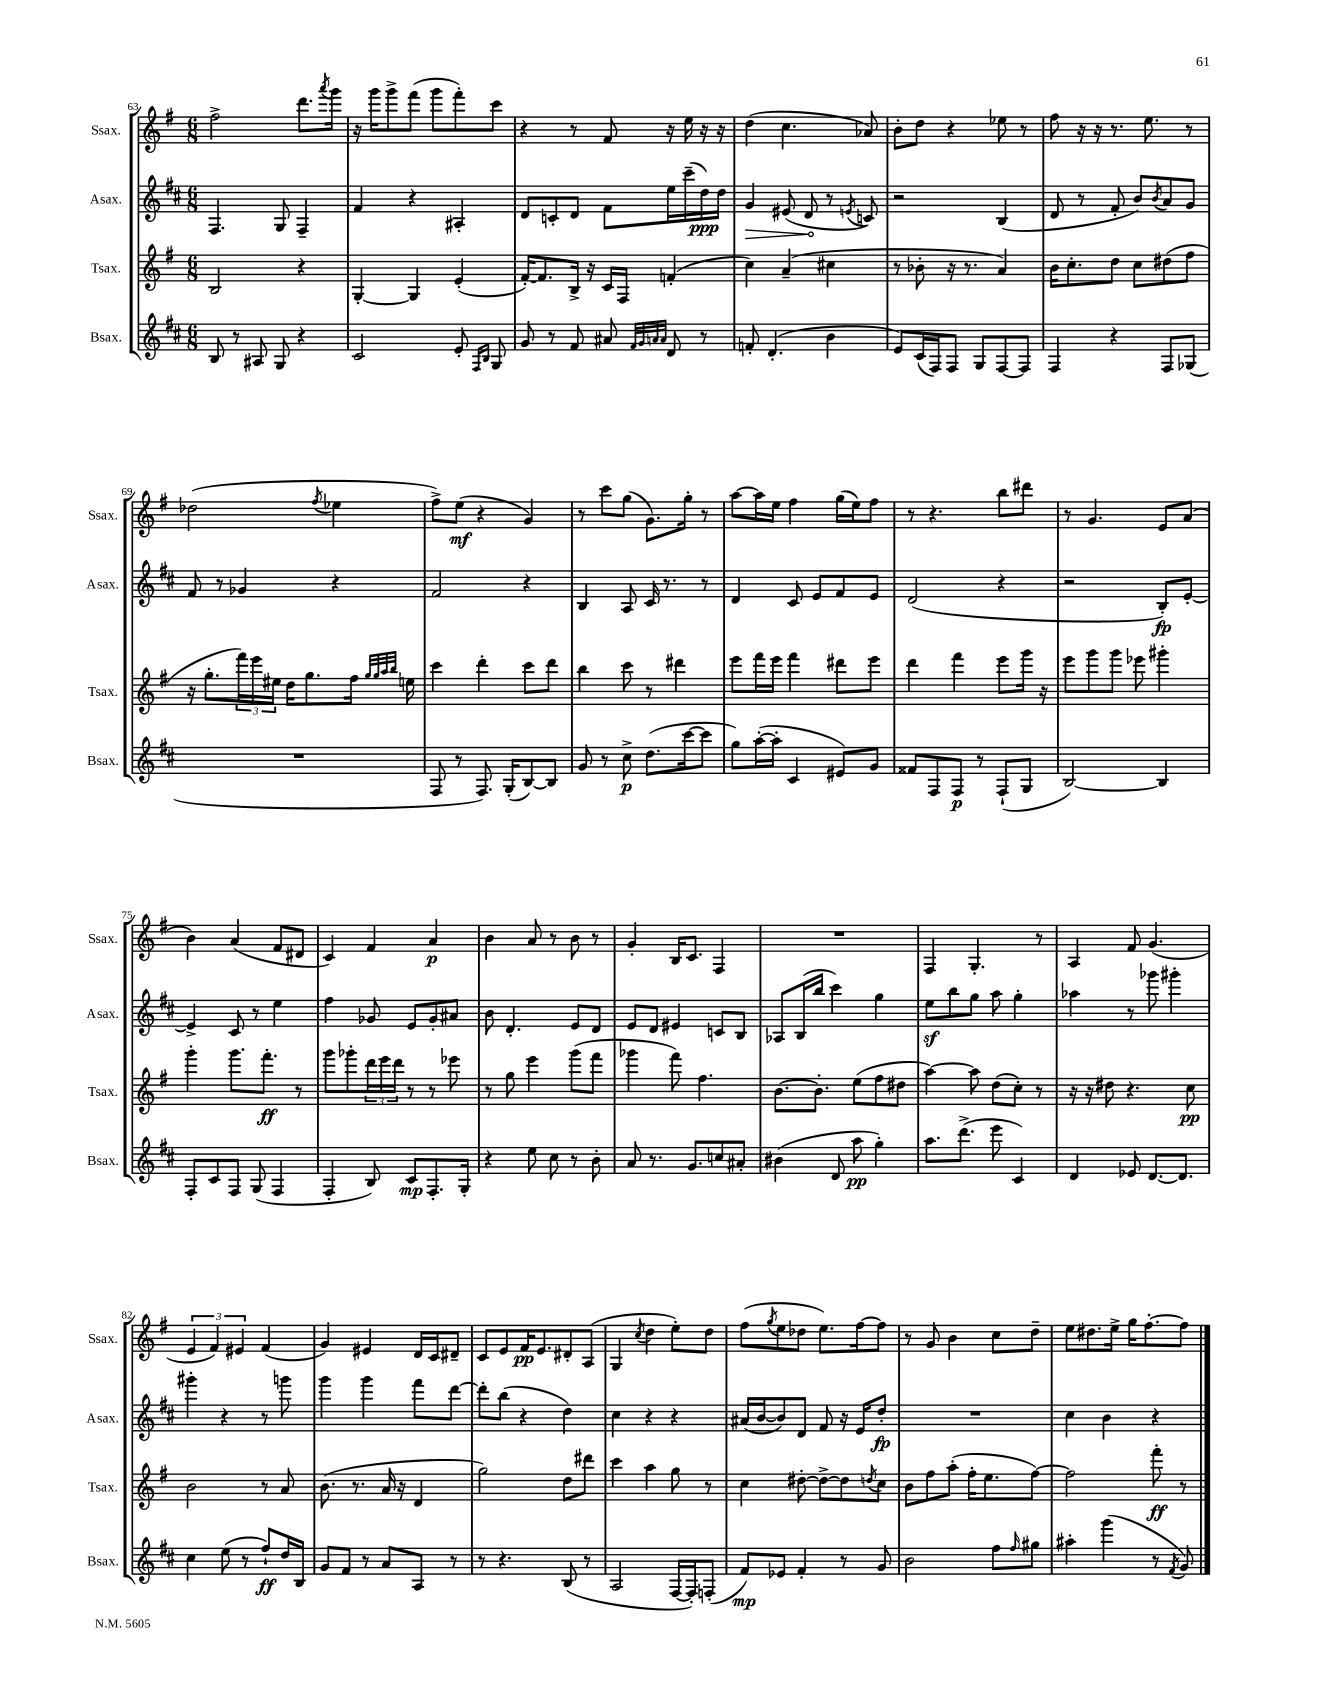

**kern	**kern	**kern	**kern
*staff4	*staff3	*staff2	*staff1
*clefG2	*clefG2	*clefG2	*clefG2
*k[f#c#]	*k[f#]	*k[f#c#]	*k[f#]
*M6/8	*M6/8	*M6/8	*M6/8
8B	2B	4.F#	2ff#^
8r	.	.	.
8A#	.	.	.
8G	.	8G	.
4r	4r	4F#~	8.ddd
.	.	.	8qaaa
.	.	.	16ggg
=	=	=	=
2c#	[4G'	4f#	16r
.	.	.	16ggg
.	.	.	8ggg^
.	4G]	4r	(8fff#
.	.	.	8ggg
8e'	(4e'	4A#'	8fff#')
16qqF#	.	.	.
16qqB	.	.	.
8G	.	.	8ccc
=	=	=	=
8g	[16f#')	8d	4r
.	8.f#]	.	.
8r	.	8c'	.
8f#	16B^	8d	8r
.	16r	.	.
8a#	16c	8f#	8f#
.	16F#	.	.
32qqf#	.	.	.
32qqg	.	.	.
32qqa	.	.	.
32qqa	.	.	.
8d	(4f'	16ee	16r
.	.	(16ccc#~	16ee
8r	.	16dd)	16r
.	.	16dd	16r
=	=	=	=
8f'	4cc)	4g	(4dd
(4.d'	.	.	.
.	(4a~	(8e#	4.cc
.	.	8d	.
4b	4cc#	8r	.
.	.	8qe	.
.	.	8c)	8a-)
=	=	=	=
8e)	8r	2r	8b'
(16c#	8b-'	.	8dd
16F#)	.	.	.
8F#	16r	.	4r
.	8.r	.	.
8G	.	.	.
[8F#	4a)	(4B	8ee-
8F#]	.	.	8r
=	=	=	=
4F#	16b	8d	8ff#
.	8.cc'	.	.
.	.	8r	16r
.	.	.	16r
4r	8dd	8f#'	8.r
.	8cc	8b)	.
.	.	.	8.ee
.	.	8qb	.
8F#	(8dd#	8a	.
(8G-	8ff#	8g	8r
=	=	=	=
2.r	16r	8f#	(2dd-
.	8.gg'	.	.
.	.	8r	.
.	24fff#)	4g-	.
.	24eee	.	.
.	24ee#	.	.
.	16dd	.	.
.	8.gg	.	.
.	.	.	8qff#
.	.	4r	4ee-
.	16ff#	.	.
.	32qqgg	.	.
.	32qqgg	.	.
.	32qqaa	.	.
.	32qqbb	.	.
.	16ee	.	.
=	=	=	=
8F#	4ccc	2f#	8ff#^)
8r	.	.	(8ee
8.F#)	4ddd'	.	4r
(16G'	.	.	.
[8B)	8ccc	4r	4g)
8B]	8ddd	.	.
=	=	=	=
8g	4bb	4B	8r
8r	.	.	8ccc
8cc#^	8ccc	8A	(8gg
(8.dd	8r	16c#	8.g)
.	.	8.r	.
.	4ddd#	.	.
[16ccc#	.	.	16gg'
8ccc#]	.	8r	8r
=	=	=	=
8gg)	8eee	4d	[8aa
([16aa'	16fff#	.	16aa]
16aa']	16eee	.	16ee
4c#	4fff#	8c#	4ff#
.	.	8e	.
8e#)	8ddd#	8f#	(16gg
.	.	.	16ee)
8g	8eee	8e	8ff#
=	=	=	=
8f##	4ddd	(2d	8r
8F#	.	.	4.r
8F#	4fff#	.	.
8r	.	.	.
(8F#`	8eee	4r	8bb
8G	16ggg	.	8ddd#
.	16r	.	.
=	=	=	=
[2B)	8eee	2r	8r
.	8ggg	.	4.g
.	8ggg	.	.
.	8eee-	.	.
4B]	4ggg#'	8B')	8e
.	.	[8e'	(8a
=	=	=	=
8F#'	4ggg'	4e^]	4b)
8c#	.	.	.
8F#	8.ggg	8c#	(4a
(8G	.	8r	.
.	8.fff#'	.	.
4F#	.	4ee	8f#
.	8r	.	8d#
=	=	=	=
4F#'	8ggg	4ff#	4c)
.	8ggg-'	.	.
8B)	24ddd	8g-	4f#
.	24eee	.	.
.	24ddd	.	.
8c#	8r	8e	.
8.F#'	8r	8g-'	4a
.	8eee-	8a#	.
16G'	.	.	.
=	=	=	=
4r	8r	8b	4b
.	8gg	4.d'	.
8ee	4eee	.	8a
8cc#	.	.	8r
8r	(8ggg	8e	8b
8b'	8fff#	8d	8r
=	=	=	=
8a	4ggg-	8e	4g'
8.r	.	8d	.
.	8fff#)	4e#	16B
8.g	.	.	8.c
.	4.ff#	.	.
8cc	.	8c	4F#
8a#'	.	8B	.
=	=	=	=
(4b#	[8.b	8A-	2.r
.	.	(16B	.
.	8.b']	16bb	.
8d	.	4ccc#)	.
8aa	(8ee	.	.
4gg')	8ff#	4gg	.
.	8dd#	.	.
=	=	=	=
8.aa	[4aa)	8ee	4F#
.	.	8bb	.
(8.ddd^	.	.	.
.	8aa]	8gg	4.G'
8eee	(8dd	8aa	.
4c#)	8cc')	4gg'	.
.	8r	.	8r
=	=	=	=
4d	16r	4aa-	4A
.	16r	.	.
.	8dd#	.	.
8e-	4.r	8r	8f#
[8.d	.	8ggg-	(4.g
.	.	4ggg#'	.
8.d]	.	.	.
.	8cc	.	.
=	=	=	=
4cc#	2b	4ggg#'	6e
.	.	.	6f#)
(8ee	.	4r	.
.	.	.	6e#
8r	.	.	.
8ff#`)	8r	8r	(4f#
16dd	8a	8ggg	.
16B	.	.	.
=	=	=	=
8g	(8.b	4ggg	4g)
8f#	.	.	.
.	8.r	.	.
8r	.	4ggg	4e#
8a	16a	.	.
.	16r	.	.
8A	4d	8fff#	16d
.	.	.	16c
8r	.	[8ddd	8d#~
=	=	=	=
8r	2gg)	8ddd']	8c
4.r	.	(8bb	8e
.	.	4r	16f#
.	.	.	8.e
(8B	8dd	4dd)	8d#'
8r	8ddd#	.	(8A
=	=	=	=
2A	4ccc	4cc#	4G
.	.	.	8qcc
.	4aa	4r	4dd
[16F#	8gg	4r	8ee')
16F#'])	.	.	.
(8F'	8r	.	8dd
=	=	=	=
8f#)	4cc	(16a#	(8ff#
.	.	[16b	.
.	.	.	8qgg
8e-	.	8b])	8ee
4f#'	[8dd#'	8d	8dd-
.	8dd#^_	8f#	8.ee)
8r	8dd#]	16r	.
.	.	16e	[16ff#
.	8qdd	.	.
8g	8cc	8dd'	8ff#]
=	=	=	=
2b	8b	2.r	8r
.	8ff#	.	8g
.	(8aa'	.	4b
.	16ff#'	.	.
.	8.ee	.	.
8ff#	.	.	8cc
16qqff#	.	.	.
8gg#	[8ff#)	.	8dd~
=	=	=	=
4aa#'	2ff#]	4cc#	8ee
.	.	.	8.dd#
(4ggg	.	4b	.
.	.	.	16ee^
.	.	.	16gg
.	.	.	[8.ff#'
8r	8fff#'	4r	.
8qf#	.	.	.
8g)	8r	.	8ff#]
==	==	==	==
*-	*-	*-	*-
